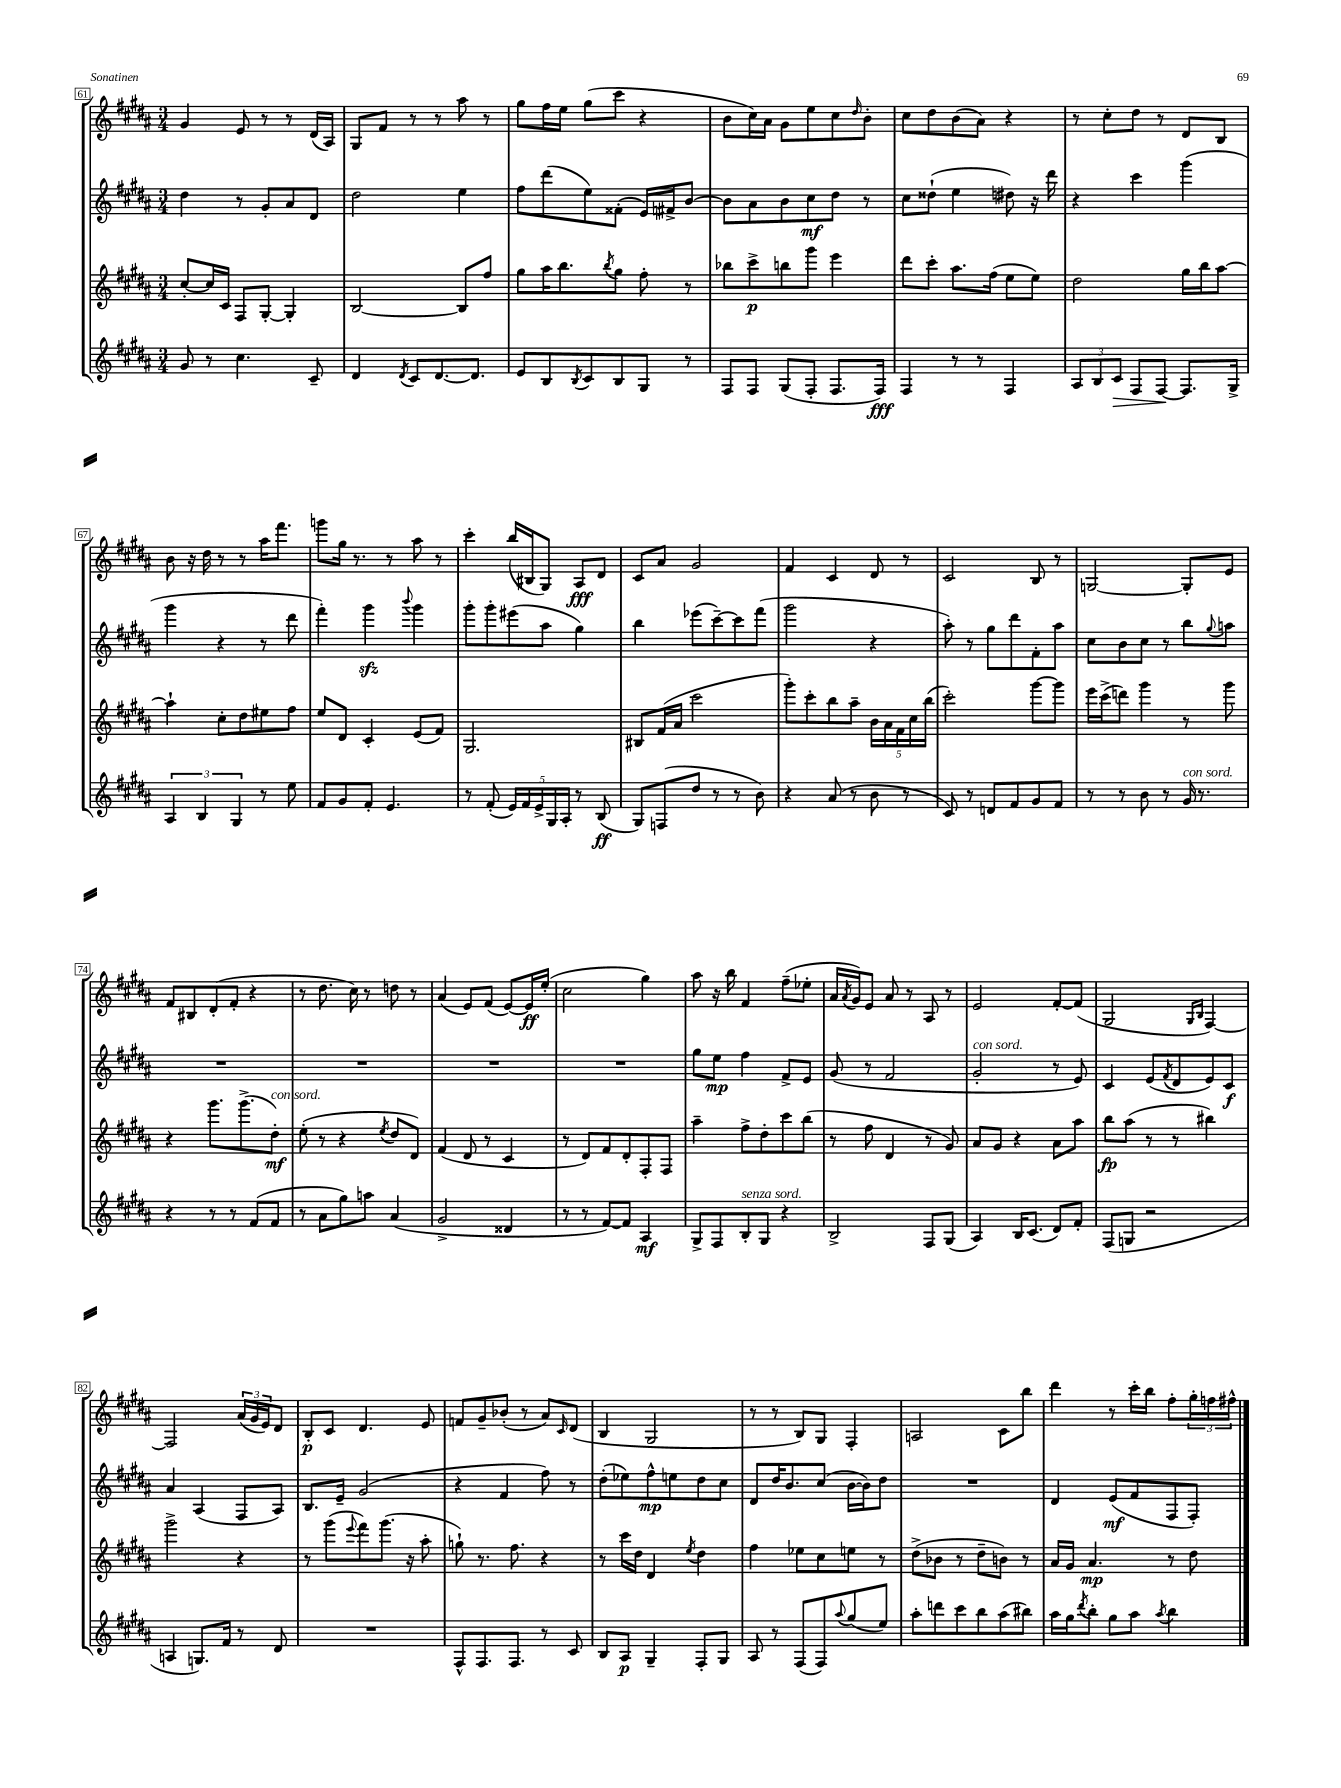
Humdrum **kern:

**kern	**kern	**kern	**kern
*staff4	*staff3	*staff2	*staff1
*clefG2	*clefG2	*clefG2	*clefG2
*k[f#c#g#d#a#]	*k[f#c#g#d#a#]	*k[f#c#g#d#a#]	*k[f#c#g#d#a#]
*M3/4	*M3/4	*M3/4	*M3/4
8g#	[8cc#'	4dd#	4g#
8r	16cc#]	.	.
.	16c#	.	.
4.cc#	8F#	8r	8e
.	[8G#'	8g#'	8r
.	4G#']	8a#	8r
8c#~	.	8d#	(16d#
.	.	.	16A#)
=	=	=	=
4d#	[2B	2dd#	8G#
.	.	.	8f#
8qd#	.	.	.
8c#	.	.	8r
[8.d#	.	.	8r
.	8B]	4ee	8aa#
8.d#]	.	.	.
.	8ff#	.	8r
=	=	=	=
8e	8gg#	8ff#	8gg#
8B	16aa#	(8ddd#	16ff#
.	8.bb	.	16ee
8qB	.	.	.
8c#	.	8ee)	(8gg#
.	8qbb	.	.
8B	8gg#	(8f##'	8ccc#
8G#	8ff#'	16e)	4r
.	.	16f#^	.
8r	8r	[8b	.
=	=	=	=
8F#	8bb-	8b]	8b
8F#	8ccc#^	8a#	16cc#)
.	.	.	16a#
(8G#	8bb	8b	8g#
8F#'	8ggg#	8cc#	8ee
8.F#	4eee	8dd#	8cc#
.	.	.	16qqdd#
.	.	8r	8b'
16F#)	.	.	.
=	=	=	=
4F#	8ddd#	8cc#	8cc#
.	8ccc#'	(8dd##`	8dd#
8r	8.aa#	4ee	(8b
8r	.	.	8a#)
.	(16ff#	.	.
4F#	8ee	8dd#)	4r
.	8ee)	16r	.
.	.	16ddd#	.
=	=	=	=
12A#	2dd#	4r	8r
12B	.	.	.
.	.	.	8cc#'
12c#	.	.	.
8F#	.	4ccc#	8dd#
[8F#	.	.	8r
8.F#]	16gg#	(4ggg#	8d#
.	16bb	.	.
.	[8aa#	.	8B
16G#^	.	.	.
=	=	=	=
6A#	4aa#`]	4ggg#	8b
.	.	.	16r
6B	.	.	.
.	.	.	16dd#
.	8cc#'	4r	8r
6G#	.	.	.
.	8dd#	.	8r
8r	8ee#	8r	16aa#
.	.	.	8.fff#
8ee	8ff#	8ddd#	.
=	=	=	=
8f#	8ee	4fff#')	8ggg
8g#	8d#	.	16gg#
.	.	.	8.r
8f#'	4c#'	4ggg#	.
4.e	.	.	8r
.	.	8qqbbb	.
.	(8e	4ggg#	8aa#
.	8f#)	.	8r
=	=	=	=
8r	2.G#	8ggg#'	4ccc#'
(8f#'	.	8ggg#'	.
20e)	.	(8eee#	(16bb
20f#	.	.	.
.	.	.	16B#
20e^	.	.	.
.	.	8aa#	8G#)
20G#	.	.	.
20A#'	.	.	.
8r	.	4gg#)	8A#
(8B	.	.	8d#
=	=	=	=
8G#)	8B#	4bb	8c#
(8F	(16f#	.	8a#
.	16a#	.	.
8dd#	2ccc#	(8eee-	2g#
8r	.	[8ccc#~)	.
8r	.	8ccc#]	.
8b)	.	(8fff#	.
=	=	=	=
4r	8ggg#')	2ggg#	4f#
.	8ccc#'	.	.
(8a#	8bb	.	4c#
8r	8aa#~	.	.
8b	20b	4r	8d#
.	20a#	.	.
.	20f#	.	.
8r	.	.	8r
.	20cc#	.	.
.	(20bb	.	.
=	=	=	=
8c#)	2ccc#')	8aa#')	2c#
8r	.	8r	.
8d	.	8gg#	.
8f#	.	8ddd#	.
8g#	[8ggg#	8f#'	8B
8f#	8ggg#]	8aa#	8r
=	=	=	=
8r	16eee	8cc#	[2G
.	(16ccc#^	.	.
8r	8ddd)	8b	.
8b	4ggg#	8cc#	.
8r	.	8r	.
16g#	8r	8bb	8G']
8.r	.	.	.
.	.	8qqgg#	.
.	8ggg#	8aa	8e
=	=	=	=
4r	4r	2.r	8f#
.	.	.	8B#
8r	8.ggg#	.	(8d#'
8r	.	.	8f#'
.	(8.ggg#^	.	.
(8f#	.	.	4r
8f#	8dd#')	.	.
=	=	=	=
8r	(8ee'	2.r	8r
8a#	8r	.	8.dd#
8gg#)	4r	.	.
.	.	.	16cc#)
8aa	.	.	8r
.	8qee	.	.
(4a#	8dd#	.	8dd
.	8d#)	.	8r
=	=	=	=
2g#^	(4f#	2.r	(4a#
.	8d#	.	8e)
.	8r	.	(8f#
4d##	4c#	.	[8e)
.	.	.	16e]
.	.	.	(16ee'
=	=	=	=
8r	8r	2.r	2cc#
8r	8d#)	.	.
[8f#)	8f#	.	.
8f#]	8d#'	.	.
4A#	8F#'	.	4gg#)
.	8F#	.	.
=	=	=	=
8G#^	4aa#~	8gg#	8aa#
8F#	.	8ee	16r
.	.	.	16bb
8B'	8ff#^	4ff#	4f#
8G#	8dd#'	.	.
4r	8ccc#	8f#^	(8ff#~
.	(8bb	8e	8ee-'
=	=	=	=
2B^	8r	(8g#	16a#
.	.	.	8qa#
.	.	.	16g#)
.	8ff#	8r	8e
.	4d#	2f#	8a#
.	.	.	8r
8F#	8r	.	8A#
(8G#	8g#)	.	8r
=	=	=	=
4A#)	8a#	2g#'	2e
.	8g#	.	.
16B	4r	.	.
(8.c#	.	.	.
8d#)	8a#	8r	[8f#'
8f#'	8aa#	8e)	(8f#]
=	=	=	=
(8F#	8bb	4c#	2G#
8G	(8aa#	.	.
2r	8r	(8e	.
.	.	8qf#	.
.	8r	8d#	.
.	.	.	16qqG#
.	.	.	16qqB
.	4bb#)	8e)	[4F#)
.	.	8c#	.
=	=	=	=
4A	2ggg#^	4a#	2F#]
8.G)	.	(4A#	.
16f#	.	.	.
8r	4r	8F#	(24a#
.	.	.	24g#
.	.	.	24e)
8d#	.	8A#)	8d#
=	=	=	=
2.r	8r	8.B	8B'
.	(8ggg#	.	8c#
.	.	16e~	.
.	8qqeee	.	.
.	8fff#)	(2g#	4.d#
.	(8.ggg#	.	.
.	16r	.	.
.	8aa#'	.	8e
=	=	=	=
8F#^^	8gg`)	4r	8f
8.F#	8.r	.	8g#~
.	.	4f#	(8b-'
8.F#	8.ff#	.	.
.	.	.	8r
8r	4r	8ff#)	8a#)
.	.	.	16qqc#
8c#	.	8r	(8d#
=	=	=	=
8B	8r	(8dd#'	4B
8A#	16ccc#	8ee-)	.
.	16dd#	.	.
4G#~	4d#	8ff#^^	2G#
.	.	8ee	.
.	8qee	.	.
8F#'	4dd#	8dd#	.
8G#	.	8cc#	.
=	=	=	=
8A#	4ff#	8d#	8r
8r	.	16dd#	8r
.	.	8.b	.
(8F#	8ee-	.	8B)
8F#)	8cc#	(8cc#	8G#
8qqaa#	.	.	.
(8gg#	8ee	[16b	4F#'
.	.	16b])	.
8ee)	8r	8dd#	.
=	=	=	=
8aa#'	(8dd#^	2.r	2A
8ddd	8b-	.	.
8ccc#	8r	.	.
8bb	8dd#~	.	.
(8aa#	8b)	.	8c#
8bb#)	8r	.	8bb
=	=	=	=
16aa#	16a#	4d#	4ddd#
16gg#	16g#	.	.
8qddd#	.	.	.
8bb'	4.a#	.	.
8gg#	.	(8e	8r
8aa#	.	8f#	16ccc#'
.	.	.	16bb
8qaa#	.	.	.
4bb	8r	8F#	8ff#'
.	8dd#	8F#')	24gg#'
.	.	.	24ff
.	.	.	24ff#^^
==	==	==	==
*-	*-	*-	*-
